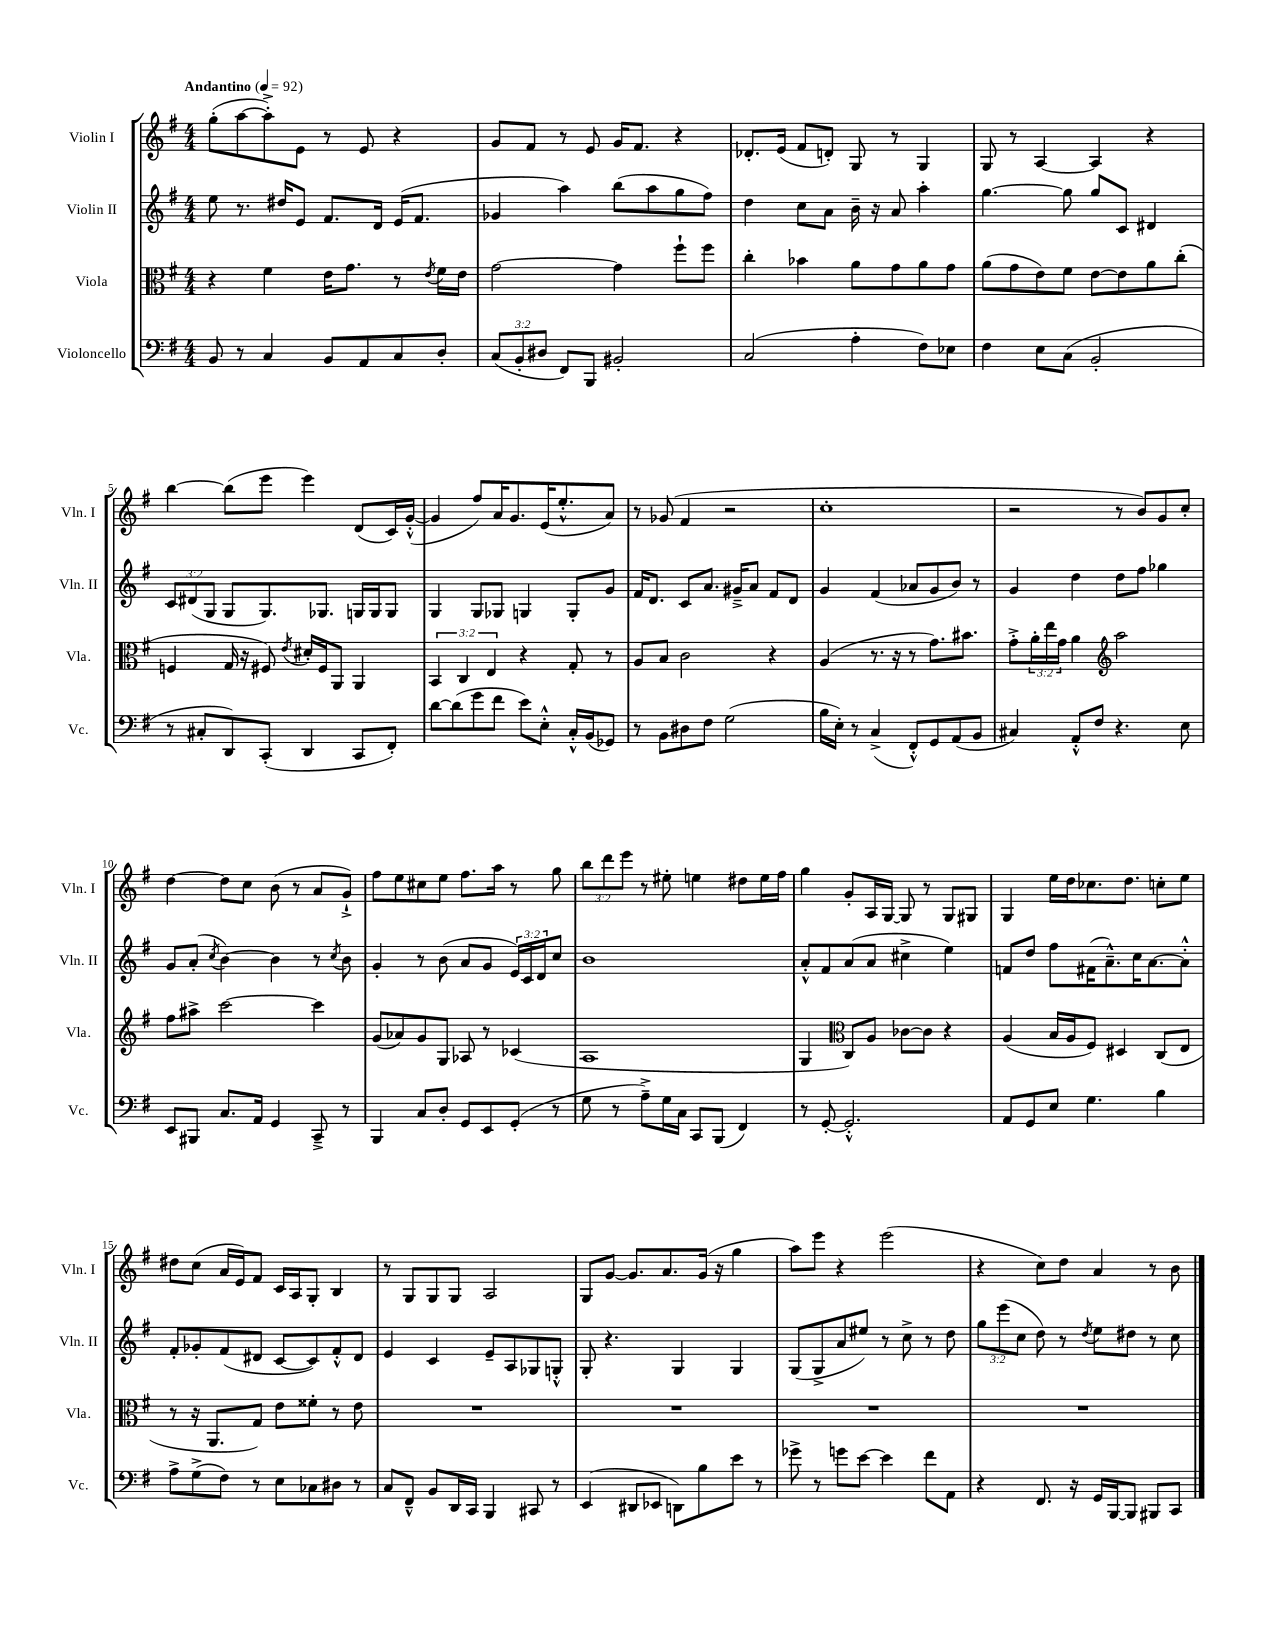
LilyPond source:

<<
\new StaffGroup <<
\new Staff = "s0" \with { instrumentName = "Violin I" shortInstrumentName = "Vln. I" } {
    \clef treble \key g \major \numericTimeSignature \time 4/4 \override Staff.TupletNumber.text = #tuplet-number::calc-fraction-text \tempo "Andantino" 4 = 92
    g''8-.( a''8~ a''8-.->) e'8 r8 e'8 r4 |
    g'8 fis'8 r8 e'8 g'16 fis'8. r4 |
    des'8.-. e'16( fis'8 d'8-.) g8 r8 g4 |
    g8 r8 a4~ a4 r4 |
    b''4~ b''8( e'''8 e'''4) d'8( c'16) g'16~-.-^( |
    g'4 fis''8) a'16 g'8. e'16( e''8.-.-^ a'8) |
    r8 ges'8( fis'4 r2 |
    c''1-. |
    r2 r8 b'8) g'8 c''8-. |
    d''4~ d''8 c''8 b'8( r8 a'8 g'8-!->) |
    fis''8 e''8 cis''8 e''8 fis''8. a''16 r8 g''8 |
    \tuplet 3/2 { b''8 d'''8 e'''8 } r8 eis''8-. e''4 dis''8 e''16 fis''16 |
    g''4 g'8-. a16 g16~ g8 r8 g8 gis8 |
    g4 e''16 d''16 ces''8. d''8. c''8-. e''8 |
    dis''8 c''8( a'16 e'16) fis'8 c'16 a16 g8-. b4 |
    r8 g8 g8 g8 a2 |
    g8 g'8~ g'8. a'8. g'16( r16 g''4 |
    a''8) e'''8 r4 e'''2( |
    r4 c''8) d''8 a'4 r8 b'8 \bar "|." |
}
\new Staff = "s1" \with { instrumentName = "Violin II" shortInstrumentName = "Vln. II" } {
    \clef treble \key g \major \numericTimeSignature \time 4/4 \override Staff.TupletNumber.text = #tuplet-number::calc-fraction-text
    e''8 r8. dis''16 e'8 fis'8. d'16 e'16( fis'8. |
    ges'4 a''4) b''8( a''8 g''8 fis''8) |
    d''4 c''8 a'8 b'16-- r16 a'8 a''4-. |
    g''4.~ g''8 g''8 c'8 dis'4 |
    \tuplet 3/2 { c'8 dis'8( g8 } g8 g8.) ges8. g16 g16 g8 |
    g4 g8 ges8 g4 g8-. g'8 |
    fis'16 d'8. c'8 a'8. gis'16---> a'8 fis'8 d'8 |
    g'4 fis'4( aes'8 g'8 b'8) r8 |
    g'4 d''4 d''8 fis''8 ges''4 |
    g'8 a'8-.( \acciaccatura { c''8 } b'4~) b'4 r8 \acciaccatura { c''8 } b'8 |
    g'4-. r8 b'8( a'8 g'8 \tuplet 3/2 { e'16) c'16 d'16 } c''8 |
    b'1 |
    a'8-.-^ fis'8 a'8( a'8 cis''4-> e''4) |
    f'8 d''8 fis''8 fis'16( a'8.---^) c''16 a'8.~ a'8-.-^ |
    fis'8-. ges'8-. fis'8( dis'8 c'8~ c'8) fis'8-.-^ dis'8 |
    e'4 c'4 e'8-- a8 ges8 g8-.-^ |
    g8-. r4. g4 g4 |
    g8( g8-> a'8 eis''8) r8 c''8-> r8 d''8 |
    \tuplet 3/2 { g''8 e'''8( c''8 } d''8) r8 \acciaccatura { d''8 } e''8 dis''8 r8 c''8 \bar "|." |
}
\new Staff = "s2" \with { instrumentName = "Viola" shortInstrumentName = "Vla." } {
    \clef alto \key g \major \numericTimeSignature \time 4/4 \override Staff.TupletNumber.text = #tuplet-number::calc-fraction-text
    r4 fis'4 e'16 g'8. r8 \acciaccatura { e'8 } fis'16 e'16 |
    g'2~ g'4 fis''8-! fis''8 |
    c''4-. bes'4 a'8 g'8 a'8 g'8 |
    a'8( g'8 e'8) fis'8 e'8~ e'8 a'8 c''8-.( |
    f4 g16 r16 fis8) \acciaccatura { e'8 } dis'16-. fis16 a,8 a,4 |
    \tuplet 3/2 { b,4 c4 e4 } r4 g8-. r8 |
    a8 b8 c'2 r4 |
    a4( r8. r16 r8 g'8.) bis'8. |
    g'8-.-> \tuplet 3/2 { a'16-. e''16 g'16 } a'4 \clef treble a''2 |
    fis''8 ais''8-> c'''2~ c'''4 |
    g'8( aes'8) g'8 g8 aes8 r8 ces'4( |
    a1 |
    g4 \clef alto c8) a8 ces'8~ ces'8 r4 |
    a4( b16 a16 fis8) dis4 c8( e8 |
    r8 r16 a,8. g8) e'8 fisis'8-. r8 e'8 |
    R1 |
    R1 |
    R1 |
    R1 \bar "|." |
}
\new Staff = "s3" \with { instrumentName = "Violoncello" shortInstrumentName = "Vc." } {
    \clef bass \key g \major \numericTimeSignature \time 4/4 \override Staff.TupletNumber.text = #tuplet-number::calc-fraction-text
    b,8 r8 c4 b,8 a,8 c8 d8-. |
    \tuplet 3/2 { c8( b,8-. dis8 } fis,8) b,,8 bis,2-. |
    c2( a4-. fis8) ees8 |
    fis4 e8 c8( b,2-. |
    r8 cis8-. d,8) c,8-.( d,4 c,8 fis,8-.) |
    d'8~ d'8( g'8 fis'8 e'8) e8-.-^ c16-.-^ b,16( ges,8) |
    r8 b,8 dis8 fis8 g2( |
    b16 e16-.) r8 c4->( fis,8-.-^) g,8 a,8( b,8 |
    cis4) a,8-.-^ fis8 r4. e8 |
    e,8 bis,,8 c8. a,16 g,4 c,8---> r8 |
    b,,4 c8 d8-. g,8 e,8 g,8-.( r8 |
    g8 r8 a8--->) g16 c16 c,8 b,,8( fis,4) |
    r8 g,8~-. g,2.-.-^ |
    a,8 g,8 e8 g4. b4 |
    a8-> g8->( fis8) r8 e8 ces8 dis8 r8 |
    c8 fis,8---^ b,8 d,16 c,16 b,,4 cis,8 r8 |
    e,4( dis,8 ees,8 d,8) b8 e'8 r8 |
    ges'8-> r8 g'8 e'8~ e'4 fis'8 a,8 |
    r4 fis,8. r16 g,16 b,,16~ b,,8 bis,,8 c,8 \bar "|." |
}
>>
>>
